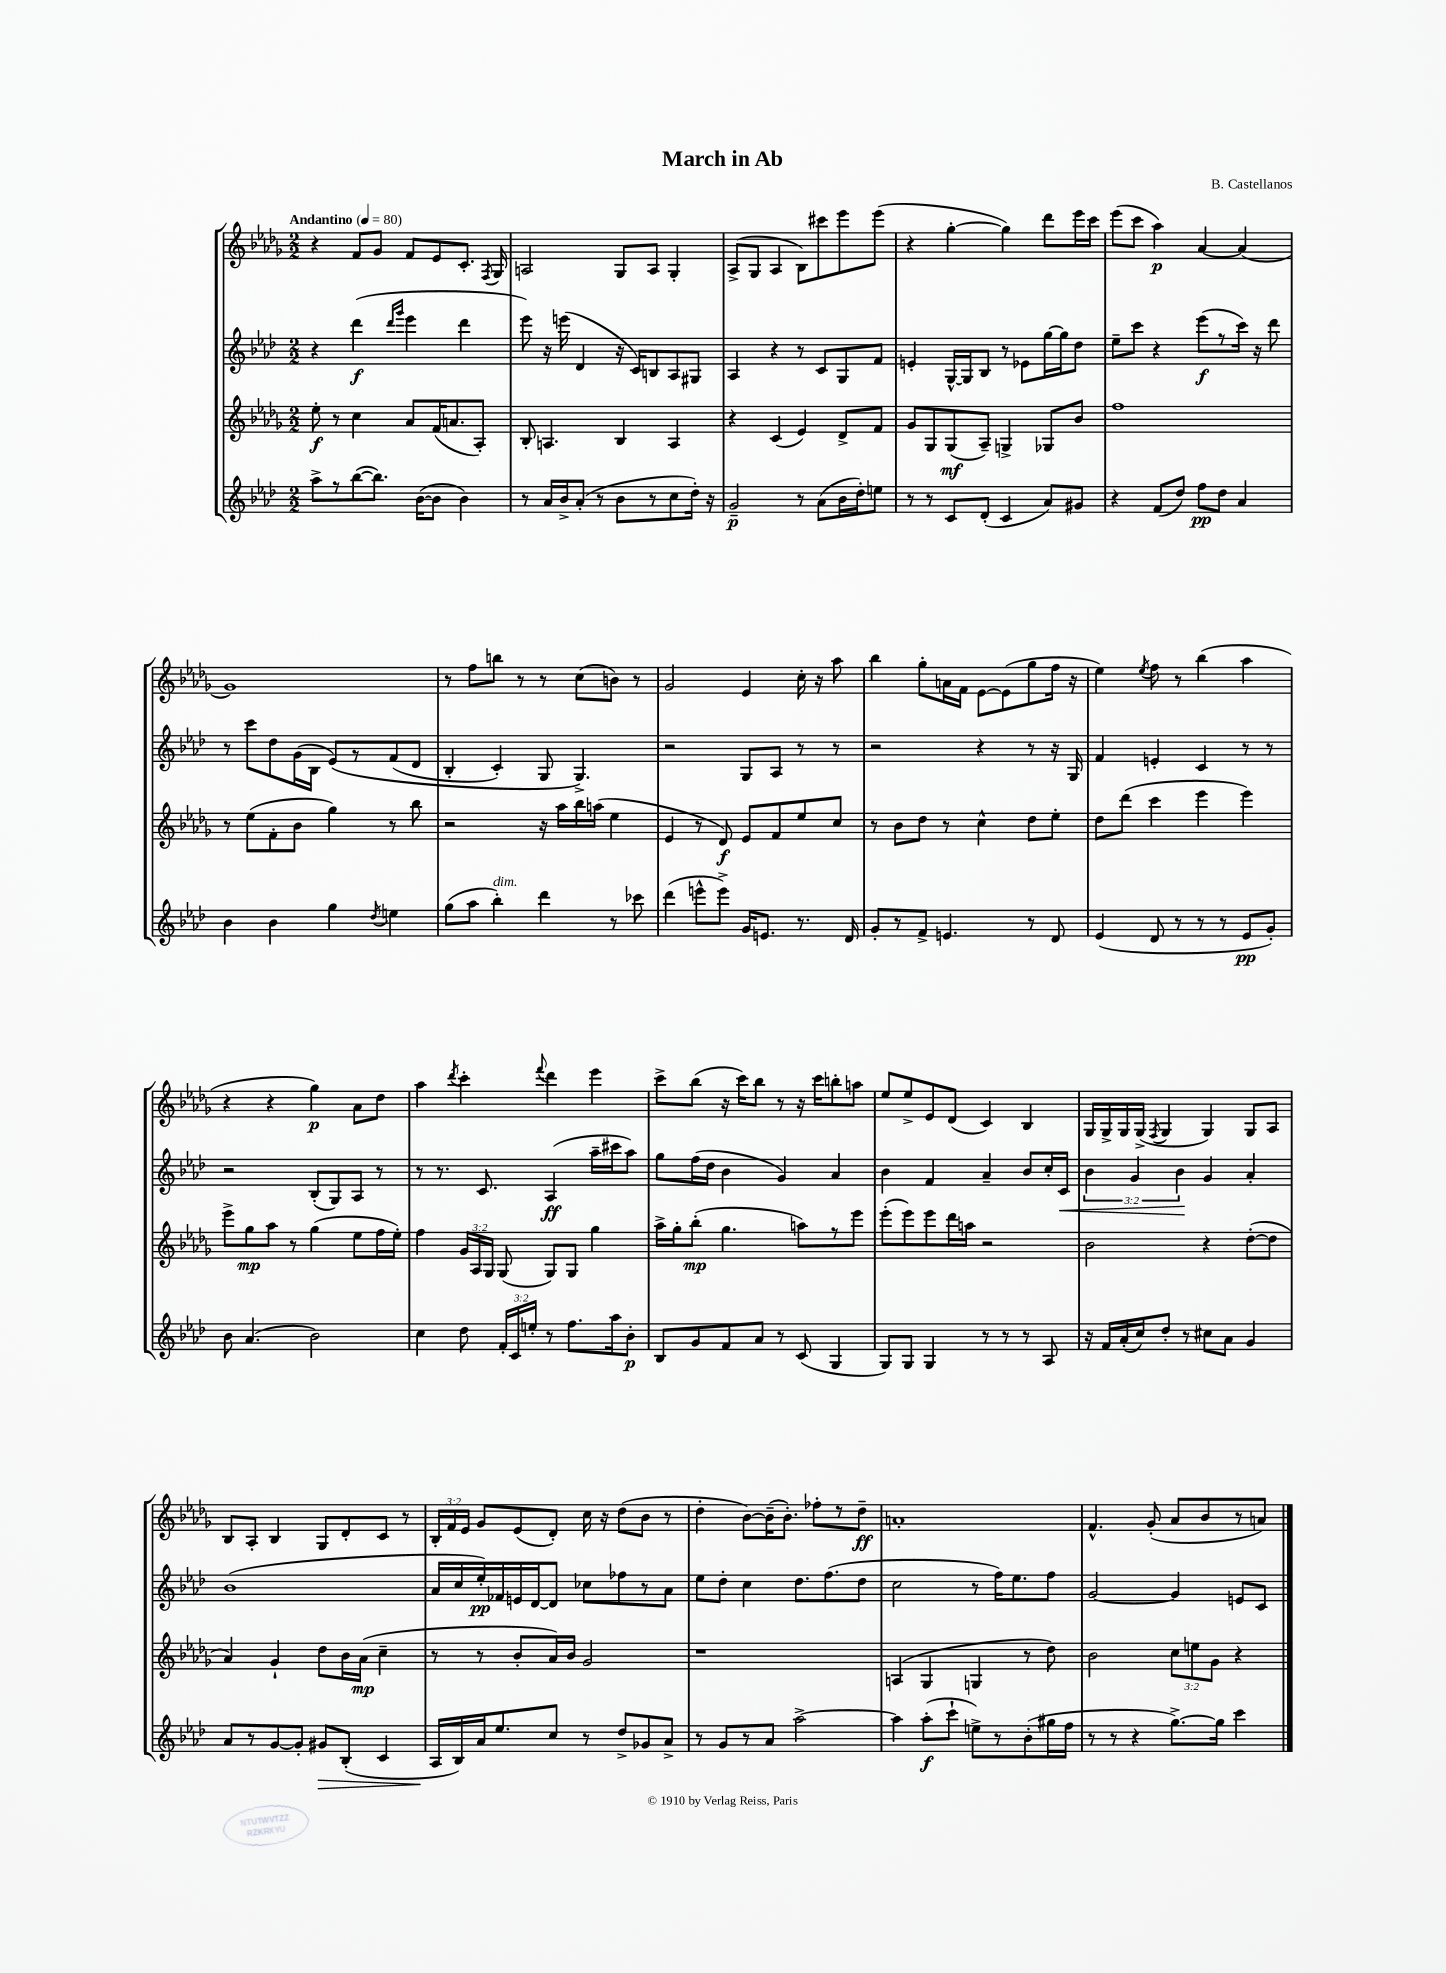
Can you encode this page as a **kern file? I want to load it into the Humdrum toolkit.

**kern	**dynam	**kern	**dynam	**kern	**dynam	**kern	**dynam
*part4	*part4	*part3	*part3	*part2	*part2	*part1	*part1
*staff4	*staff4	*staff3	*staff3	*staff2	*staff2	*staff1	*staff1
*clefG2	*	*clefG2	*	*clefG2	*	*clefG2	*
*k[b-e-a-d-]	*	*k[b-e-a-d-g-]	*	*k[b-e-a-d-]	*	*k[b-e-a-d-g-]	*
*M2/2	*	*M2/2	*	*M2/2	*	*M2/2	*
*MM80	*	*MM80	*	*MM80	*	*MM80	*
=1	=1	=1	=1	=1	=1	=1	=1
!	!	!	!	!	!	!LO:TX:a:B:t=Andantino	!
8aa-^\L	.	8ee-'\	f	4r	.	4r	.
8r	.	8r	.	.	.	.	.
([8bb-\	.	4cc\	.	(4ddd-\	f	8f/L	.
8.bb-\J])	.	.	.	.	.	8g-/J	.
.	.	.	.	16qqddd-/LL	.	.	.
.	.	.	.	16qqggg/JJ	.	.	.
.	.	8a-/L	.	4eee-\	.	8f/L	.
([16b-\KL	.	.	.	.	.	.	.
8b-\J]	.	(16f/K	.	.	.	8e-/	.
.	.	8.an/	.	.	.	.	.
4b-\)	.	.	.	4ddd-\	.	8.c'/J	.
.	.	8A-'/J)	.	.	.	.	.
.	.	.	.	.	.	8qF/	.
.	.	.	.	.	.	16G-/	.
=2	=2	=2	=2	=2	=2	=2	=2
8r	.	8B-'/	.	8eee-\)	.	2An/	.
16a-/LL	.	4.An/	.	16r	.	.	.
16b-^/J	.	.	.	(16eeen\	.	.	.
(8a-'/J	.	.	.	4d-/	.	.	.
8r	.	.	.	.	.	.	.
8b-\L	.	4B-/	.	16r	.	8G-/L	.
.	.	.	.	16c/KL)	.	.	.
8r	.	.	.	8Bn/	.	8A/J	.
8cc\	.	4A/	.	8A-/	.	4G-'/	.
16dd-'\Jk)	.	.	.	8G#X/J	.	.	.
16r	.	.	.	.	.	.	.
=3	=3	=3	=3	=3	=3	=3	=3
2g~/	p	4r	.	4A-/	.	(8A-^/L	.
.	.	.	.	.	.	8G-/J	.
.	.	(4c/	.	4r	.	4A-/	.
8r	.	4e-/)	.	8r	.	8B-\L)	.
(8a-\L	.	.	.	8c/L	.	8ccc#X\	.
16b-\L	.	8d-^/L	.	8G/	.	8eee-\	.
16dd-'\J)	.	.	.	.	.	.	.
8een\J	.	8f/J	.	8f/J	.	(8eee-\J	.
=4	=4	=4	=4	=4	=4	=4	=4
8r	.	8g-/L	.	4en'/	.	4r	.
8r	.	8G-/	.	.	.	.	.
8c/L	.	(8G-/	mf	[16G^^/LL	.	[4gg-'\	.
.	.	.	.	16G/J]	.	.	.
(8d-'/J	.	8A-~/J)	.	8B-/J	.	.	.
4c/	.	4Gn^/	.	8r	.	4gg-\])	.
.	.	.	.	8e-X\L	.	.	.
8a-/L)	.	8G-X/L	.	[16gg\L	.	8ddd-\L	.
.	.	.	.	16gg\J]	.	.	.
8g#X/J	.	8b-/J	.	8dd-\J	.	16eee-\L	.
.	.	.	.	.	.	16ccc\JJ	.
=5	=5	=5	=5	=5	=5	=5	=5
4r	.	1ff	.	8ee-~\L	.	(8eee-\L	.
.	.	.	.	8ccc\J	.	8ccc\J	.
(8f/L	.	.	.	4r	.	4aa-\)	p
8dd-/J)	.	.	.	.	.	.	.
8ff\L	pp	.	.	(8eee-\L	f	[4a-/	.
8dd-\J	.	.	.	8r	.	.	.
4a-/	.	.	.	16ccc\Jk)	.	(4a-/]	.
.	.	.	.	16r	.	.	.
.	.	.	.	8ddd-\	.	.	.
!!LO:LB:g=z
=6	=6	=6	=6	=6	=6	=6	=6
4b-\	.	8r	.	8r	.	1g-)	.
.	.	(8ee-\L	.	8ccc\L	.	.	.
4b-\	.	8f'\	.	8dd-\	.	.	.
.	.	8b-\J	.	(16g\L	.	.	.
.	.	.	.	16B-\JJ	.	.	.
4gg\	.	4gg-\)	.	(8e-/L)	.	.	.
.	.	.	.	8r	.	.	.
8qdd-/	.	.	.	.	.	.	.
4een\	.	8r	.	(8f/	.	.	.
.	.	8bb-\	.	8d-/J	.	.	.
=7	=7	=7	=7	=7	=7	=7	=7
(8gg\L	.	2r	.	4B-'/	.	8r	.
8aa-\J	.	.	.	.	.	8ff\L	.
!LO:TX:a:i:t=dim.	!	!	!	!	!	!	!
4bb-'\)	.	.	.	4c'/)	.	8bbn\J	.
.	.	.	.	.	.	8r	.
4ddd-\	.	16r	.	8G/	.	8r	.
.	.	16aa-\LL	.	.	.	.	.
.	.	16bb-\	.	4.G^/)	.	(8cc\L	.
.	.	(16aan\JJ	.	.	.	.	.
8r	.	4ee-\	.	.	.	8bn\J)	.
8ccc-X\	.	.	.	.	.	8r	.
=8	=8	=8	=8	=8	=8	=8	=8
(4ddd-\	.	4e-/	.	2r	.	2g-/	.
8eeen^^\L	.	8r	.	.	.	.	.
8eee^\J)	.	8d-/)	f	.	.	.	.
16g/KL	.	8e-/L	.	8G/L	.	4e-/	.
8.en/J	.	.	.	.	.	.	.
.	.	8f/	.	8A-/J	.	.	.
8.r	.	8ee-/	.	8r	.	16cc'\	.
.	.	.	.	.	.	16r	.
.	.	8cc/J	.	8r	.	8aa-\	.
16d-/	.	.	.	.	.	.	.
=9	=9	=9	=9	=9	=9	=9	=9
8g'/L	.	8r	.	2r	.	4bb-\	.
8r	.	8b-\L	.	.	.	.	.
8f^/J	.	8dd-\J	.	.	.	8gg-'\L	.
4.en/	.	8r	.	.	.	16an\L	.
.	.	.	.	.	.	16f\JJ	.
.	.	4cc^^\	.	4r	.	[8e-\L	.
.	.	.	.	.	.	(8e-\]	.
8r	.	8dd-\L	.	8r	.	8gg-\	.
8d-/	.	8ee-'\J	.	16r	.	16ff\Jk	.
.	.	.	.	16G/	.	16r	.
=10	=10	=10	=10	=10	=10	=10	=10
(4e-/	.	8dd-\L	.	4f/	.	4ee-\)	.
.	.	(8ddd-\J	.	.	.	.	.
.	.	.	.	.	.	8qee-/	.
8d-/	.	4ccc\	.	4en'/	.	8ff\	.
8r	.	.	.	.	.	8r	.
8r	.	4eee-\	.	4c/	.	(4bb-\	.
8r	.	.	.	.	.	.	.
8e-/L	pp	4eee-\)	.	8r	.	4aa-\	.
8g'/J)	.	.	.	8r	.	.	.
!!LO:LB:g=z
=11	=11	=11	=11	=11	=11	=11	=11
8b-\	.	8eee-^\L	.	2r	.	4r	.
(4.a-/	.	8gg-\	mp	.	.	.	.
.	.	8aa-\J	.	.	.	4r	.
.	.	8r	.	.	.	.	.
2b-\)	.	(4gg-\	.	(8B-'/L	.	4gg-\)	p
.	.	.	.	8G/)	.	.	.
.	.	8ee-\L	.	8A-/J	.	8a-\L	.
.	.	16ff\L	.	8r	.	8dd-\J	.
.	.	16ee-'\JJ)	.	.	.	.	.
=12	=12	=12	=12	=12	=12	=12	=12
4cc\	.	4ff\	.	8r	.	4aa-\	.
.	.	.	.	8.r	.	.	.
.	.	.	.	.	.	8qddd-/	.
8dd-\	.	24g-/LL	.	.	.	4ccc'\	.
.	.	24A-/	.	.	.	.	.
.	.	.	.	8.c/	.	.	.
.	.	24G-/JJ	.	.	.	.	.
24f'/LL	.	(8G-/	.	.	.	.	.
24c/	.	.	.	.	.	.	.
24een'/JJ	.	.	.	.	.	.	.
.	.	.	.	.	.	8qqfff/	.
8r	.	8G-/L)	.	(4A-/	ff	4ddd-\	.
8.ff\L	.	8G-/J	.	.	.	.	.
.	.	4gg-\	.	16aa-~\LL	.	4eee-\	.
16aa-\k	.	.	.	16ccc#X\J	.	.	.
8b-'\J	p	.	.	8aa-\J)	.	.	.
=13	=13	=13	=13	=13	=13	=13	=13
8B-/L	.	16aa-^\LL	.	8gg\L	.	8ccc^\L	.
.	.	16gg-'\J	.	.	.	.	.
8g/	.	(8bb-'\J	mp	(16ff\L	.	(8bb-\J	.
.	.	.	.	16dd-\JJ	.	.	.
8f/	.	4.gg-\	.	4b-\	.	16r	.
.	.	.	.	.	.	16ccc\KL)	.
8a-/J	.	.	.	.	.	8bb-\J	.
8r	.	.	.	4g/)	.	8r	.
(8c/	.	8aan\L)	.	.	.	16r	.
.	.	.	.	.	.	16ccc\KL	.
4G/	.	8r	.	4a-/	.	8bbn'\	.
.	.	8eee-\J	.	.	.	8aan\J	.
=14	=14	=14	=14	=14	=14	=14	=14
8G/L)	.	(8eee-'\L	.	4b-\	.	8ee-/L	.
8G/J	.	8eee-\)	.	.	.	8ee-^/	.
4G/	.	8eee-\	.	4f/	.	8e-/	.
.	.	16ddd-\L	.	.	.	(8d-/J	.
.	.	16aan\JJ	.	.	.	.	.
8r	.	2r	.	4a-~/	.	4c/)	.
8r	.	.	.	.	.	.	.
8r	.	.	.	8b-/L	.	4B-/	.
8A-/	.	.	.	16cc'/L	.	.	.
!	!	!	!	!	!LO:HP:b	!	!
.	.	.	.	16c/JJ	<	.	.
=15	=15	=15	=15	=15	=15	=15	=15
16r	.	2b-\	.	6b-\	.	16G-/LL	.
16f/LL	.	.	.	.	.	16G-^/	.
(16a-'/	.	.	.	.	.	16G-/	.
.	.	.	.	6g/	.	.	.
16cc/J)	.	.	.	.	.	(16G-^/JJ	.
.	.	.	.	.	.	8qF/	.
8dd-'/J	.	.	.	.	.	4G-/	.
.	.	.	.	6b-\	.	.	.
8r	.	.	.	.	.	.	.
8cc#X\L	.	4r	.	4g/	[	4G-/)	.
8a-\J	.	.	.	.	.	.	.
4g/	.	([8dd-'\L	.	4a-'/	.	8G-/L	.
.	.	8dd-\J]	.	.	.	8A-/J	.
!!LO:LB:g=z
=16	=16	=16	=16	=16	=16	=16	=16
8a-/L	.	4a-/)	.	(1b-	.	8B-/L	.
8r	.	.	.	.	.	8A-'/J	.
[8g/	.	4g-`/	.	.	.	4B-/	.
8g'/J]	.	.	.	.	.	.	.
!	!LO:HP:b	!	!	!	!	!	!
8g#X/L	>	8dd-\L	.	.	.	8G-/L	.
(8B-'/J	.	16b-\L	.	.	.	8d-'/	.
.	.	(16a-\JJ	mp	.	.	.	.
4c/	.	4cc~\	.	.	.	8c/J	.
.	.	.	.	.	.	8r	.
=17	=17	=17	=17	=17	=17	=17	=17
16A-/LL	.	8r	.	16a-/LL	.	24B-'/LL	.
.	.	.	.	.	.	24f/	.
16B-/)	]	.	.	16cc/	.	.	.
.	.	.	.	.	.	24e-/JJ	.
16a-/J	.	8r	.	16ee-'/)	pp	8g-/L	.
8.ee-/	.	.	.	16f-X/	.	.	.
.	.	8b-'/L	.	16en/	.	(8e-/	.
.	.	.	.	[16d-/J	.	.	.
8cc/J	.	16a-/L)	.	8d-/J]	.	8d-'/J)	.
.	.	16b-/JJ	.	.	.	.	.
8r	.	2g-/	.	8cc-X\L	.	16cc\	.
.	.	.	.	.	.	16r	.
8dd-^/L	.	.	.	8ff-X\	.	(8dd-\L	.
8g-X/	.	.	.	8r	.	8b-\J	.
8a-^/J	.	.	.	8a-\J	.	8r	.
=18	=18	=18	=18	=18	=18	=18	=18
8r	.	1r	.	8ee-\L	.	4dd-'\	.
8g/L	.	.	.	8dd-'\J	.	.	.
8r	.	.	.	4cc\	.	[8b-\L)	.
8a-/J	.	.	.	.	.	(16b-~\K]	.
.	.	.	.	.	.	8.b-'\J)	.
[2aa-^\	.	.	.	8.dd-\L	.	.	.
.	.	.	.	.	.	8ff-X'\L	.
.	.	.	.	(8.ff\	.	.	.
.	.	.	.	.	.	8r	.
.	.	.	.	8dd-\J	.	8dd-~\J	ff
=19	=19	=19	=19	=19	=19	=19	=19
4aa-\]	.	(4An/	.	2cc\	.	1an'	.
(8aa-'\L	f	4G-/	.	.	.	.	.
8ccc`\J	.	.	.	.	.	.	.
8een^\L)	.	4Gn/	.	8r	.	.	.
8r	.	.	.	16ff\KL)	.	.	.
.	.	.	.	8.ee-\	.	.	.
(8b-'\	.	8r	.	.	.	.	.
16gg#X\L	.	8dd-\)	.	8ff\J	.	.	.
16ff\JJ	.	.	.	.	.	.	.
=20	=20	=20	=20	=20	=20	=20	=20
8r	.	2b-\	.	[2g/	.	4.f^^/	.
8r	.	.	.	.	.	.	.
4r	.	.	.	.	.	.	.
.	.	.	.	.	.	(8g-'/	.
[8.gg^\L)	.	12cc\L	.	4g/]	.	8a-/L	.
.	.	12een\	.	.	.	.	.
.	.	.	.	.	.	8b-/	.
.	.	12g-\J	.	.	.	.	.
16gg\Jk]	.	.	.	.	.	.	.
4ccc\	.	4r	.	8en/L	.	8r	.
.	.	.	.	8c/J	.	8an/J)	.
==	==	==	==	==	==	==	==
*-	*-	*-	*-	*-	*-	*-	*-
